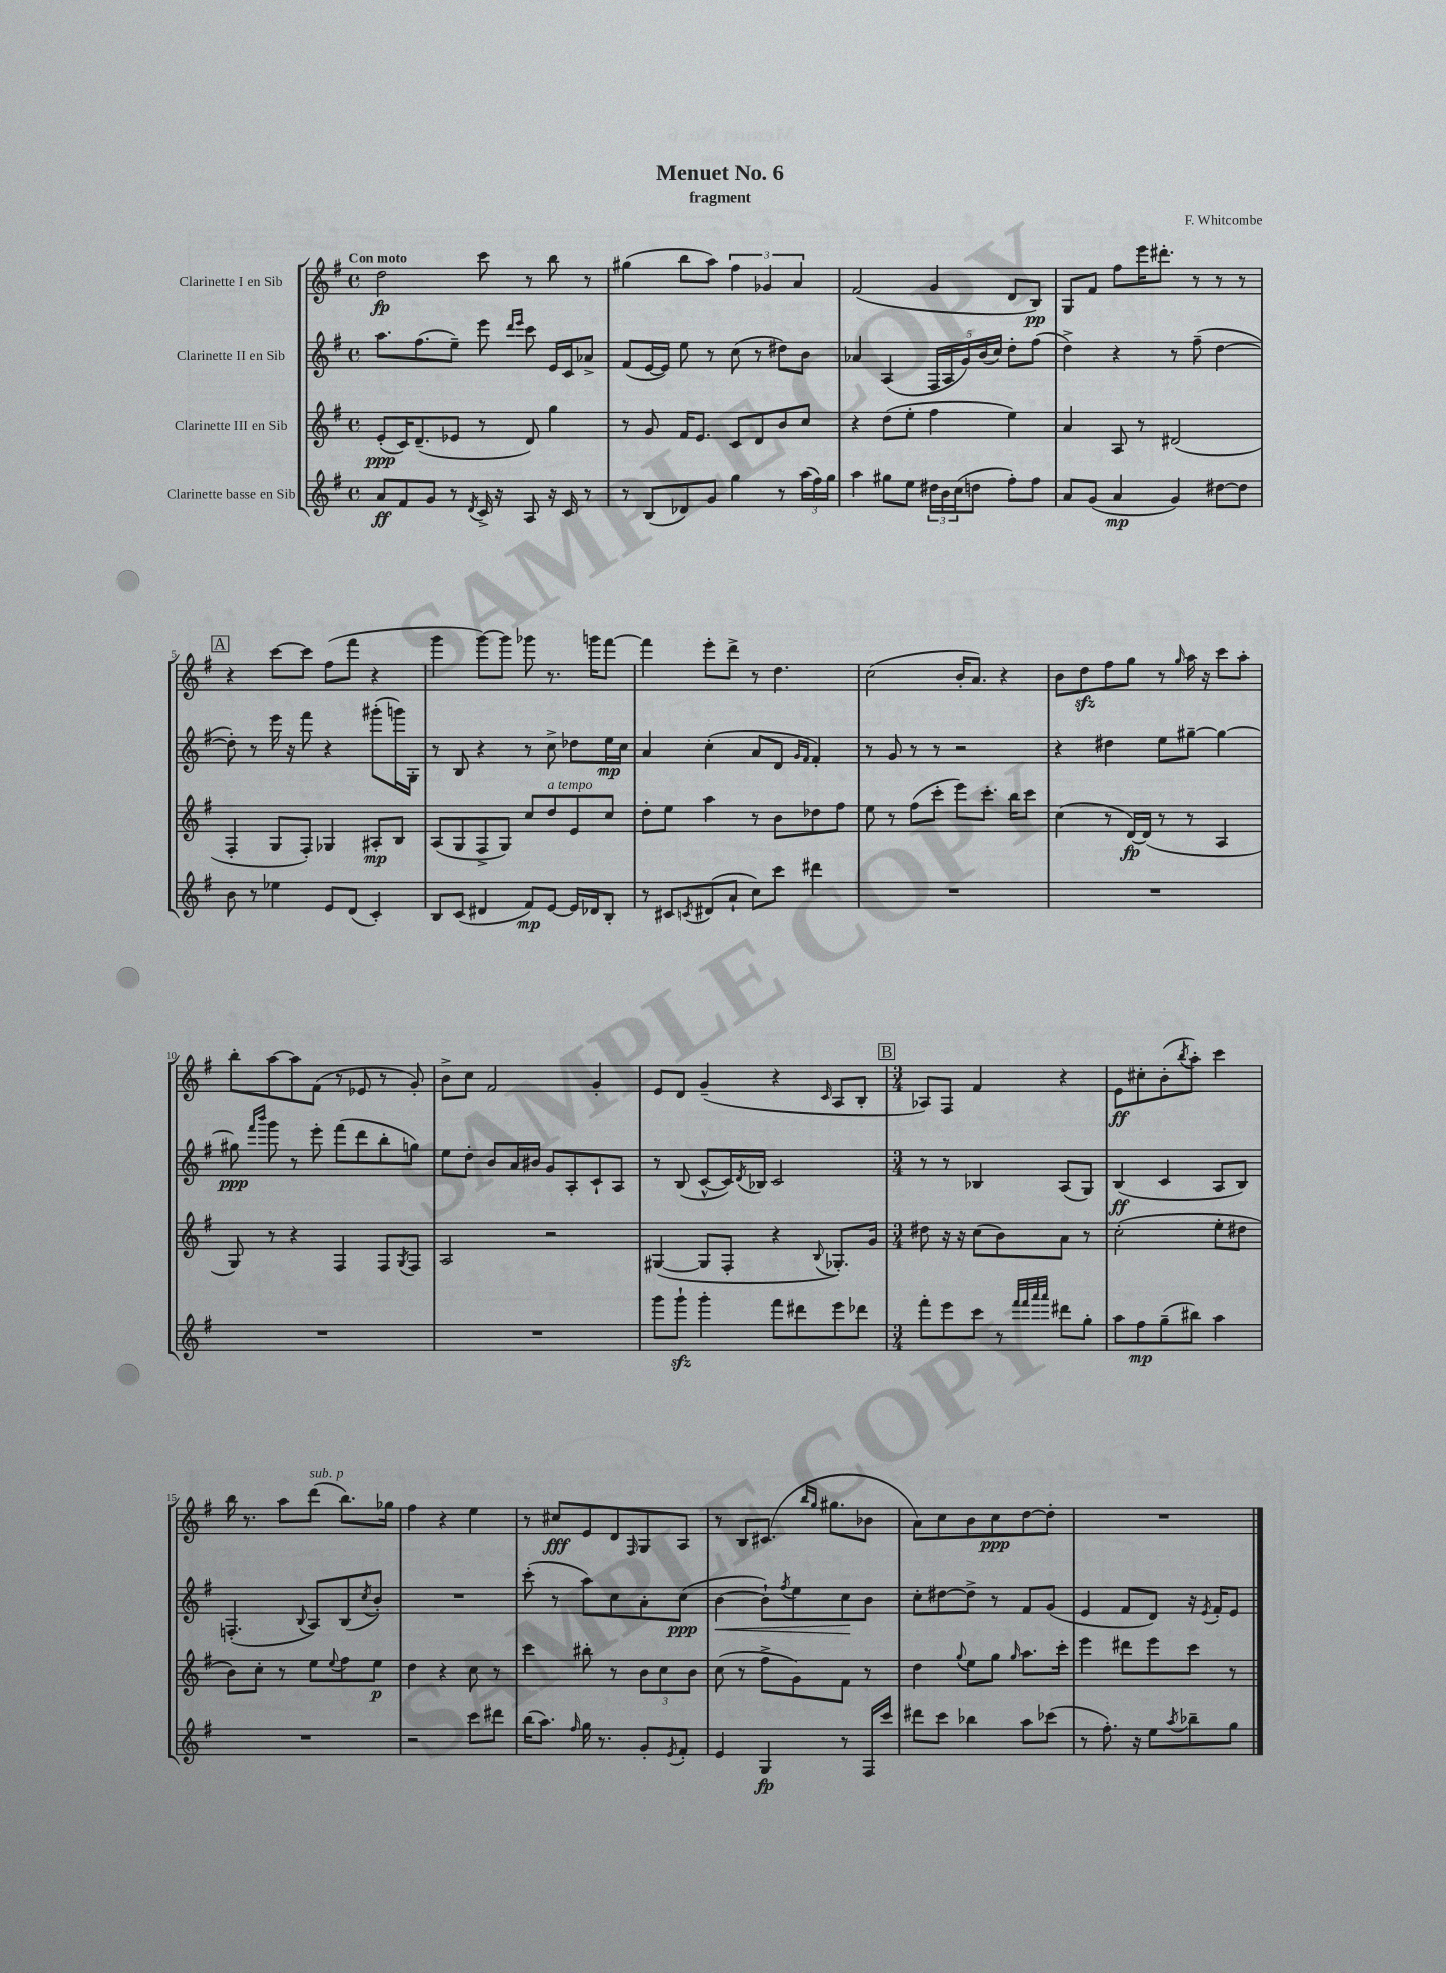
\header { title = "Menuet No. 6" composer = "F. Whitcombe" subtitle = "fragment" }
<<
\new StaffGroup <<
\new Staff = "s0" \with { instrumentName = "Clarinette I en Sib" } {
    \clef treble \key g \major \defaultTimeSignature \time 4/4 \tempo "Con moto"
    d''2\fp c'''8 r8 b''8 r8 |
    gis''4( b''8 a''8) \tuplet 3/2 { fis''4 ges'4 a'4 } |
    fis'2( g'4 d'8 b8\pp) |
    g8 fis'8 fis''8 e'''16 dis'''8.-. r8 r8 r8 |
    \mark \markup { \box "A" } r4 c'''8~ c'''8 fis''8( fis'''8 r4 |
    g'''4 g'''8~) g'''8 ges'''8 r8. g'''16 fis'''8~ |
    fis'''4 e'''8-. d'''8-> r8 d''4. |
    c''2( b'16-. a'8.) r4 |
    b'8 d''8\sfz fis''8 g''8 r8 \grace { g''16 } a''16 r16 c'''8 a''8-. |
    b''8-. a''8~ a''8 fis'8( r8 ees'8 r8 g'8-.) |
    b'8-> c''8 fis'2 g'4-. |
    e'8 d'8 g'4--( r4 \grace { c'16 } a8 b8-. |
    \mark \markup { \box "B" } \numericTimeSignature \time 3/4 aes8) fis8 fis'4 r4 |
    e'8\ff cis''8-. b'8-.( \acciaccatura { b''8 } a''8-.) c'''4 |
    b''16 r8. a''8 d'''8^\markup { \italic "sub. p" }( b''8.) ges''16 |
    fis''4 r4 e''4 |
    r8 cis''8\fff e'8 d'8 \grace { fis16 } g8 a8 |
    r8 b8 cis'8.( \grace { b''16 g''16 } gis''8. bes'8 |
    a'8) c''8 b'8 c''8\ppp d''8~ d''8-. |
    R2. \bar "|." |
}
\new Staff = "s1" \with { instrumentName = "Clarinette II en Sib" } {
    \clef treble \key g \major \defaultTimeSignature \time 4/4
    a''8. fis''8.( e''8--) e'''8 \grace { d'''16 e'''16 } c'''8 e'16 c'16 aes'8-> |
    fis'8( e'16~ e'16) e''8 r8 c''8( r8 dis''8) b'8 |
    aes'4 a4( \tuplet 5/4 { fis16 a16 g'16) b'16( c''16) } d''8-. fis''8( |
    d''4->) r4 r8 fis''8--( d''4~ |
    \mark \markup { \box "A" } d''8-.) r8 e'''16 r16 fis'''8 r4 gis'''8-.( g'''16) g16-. |
    r8 b8 r4 r8 c''8-> des''8 e''16\mp c''16 |
    a'4 c''4-.( a'8 d'8 \grace { g'16 fis'16 } fis'4-.) |
    r8 g'8 r8 r8 r2 |
    r4 dis''4 e''8 gis''8~-- gis''4~ |
    gis''8\ppp \grace { fis'''16 b'''16 } g'''8 r8 e'''8-. fis'''8( d'''8 b''8-. g''8) |
    e''8 d''8-. b'8 a'16 bis'16 g'8 a8-. c'8-! a8 |
    r8 b8( c'8~-^ c'16) \acciaccatura { d'8 } bes16 c'2 |
    \mark \markup { \box "B" } \numericTimeSignature \time 3/4 r8 r8 bes4 a8( g8) |
    b4\ff( c'4 a8 b8) |
    f4.-.( \appoggiatura { b8 } a8) b8( \acciaccatura { c''8 } b'8-.) |
    R2. |
    c'''8-.( r8 a''8) c''8 a'8-. c''8\ppp( |
    b'4~\< b'8-!) \acciaccatura { fis''8 } e''8 c''8\! b'8 |
    c''8-. dis''8~ dis''8-> r8 fis'8 g'8( |
    e'4 fis'8 d'8) r16 \acciaccatura { e'8 } fis'16-. e'8 \bar "|." |
}
\new Staff = "s2" \with { instrumentName = "Clarinette III en Sib" } {
    \clef treble \key g \major \defaultTimeSignature \time 4/4
    e'8-.\ppp( c'16) d'8.--( ees'8 r8 d'8) g''4 |
    r8 g'8 fis'16 e'8. c'8 d'8 b'8 c''8 |
    r4 d''8( e''8-. fis''4 e''4) |
    a'4 a8 r8 dis'2( |
    \mark \markup { \box "A" } fis4-. g8 fis8-.) ges4 ais8-.\mp b8 |
    a8( g8 fis8-> g8) c''8 d''8^\markup { \italic "a tempo" } e'8 c''8 |
    d''8-. e''8 a''4 r8 b'8 des''8 fis''8 |
    e''8 r8 fis''8( c'''8-. e'''8) c'''8.-. b''16 c'''8 |
    c''4( r8 d'16~\fp) d'16( r8 r8 a4 |
    g8) r8 r4 fis4 fis8 \acciaccatura { g8 } fis8 |
    a2 r2 |
    gis4~( gis8 fis8-. r4 \appoggiatura { b8 } ges8.-.) g'16 |
    \mark \markup { \box "B" } \numericTimeSignature \time 3/4 dis''8 r16 r16 c''8( b'8) a'8 r8 |
    c''2-.( e''8-. dis''8 |
    b'8) c''8-. r8 e''8 \appoggiatura { e''8 } fis''8 e''8\p |
    d''4 r4 c''8 r8 |
    c'''4 bis''8-. r8 \tuplet 3/2 { b'8 c''8 b'8 } |
    c''8( r8 fis''8-> g'8) fis'8 r8 |
    d''4 \appoggiatura { g''8 } e''8 g''8 \grace { g''16 } a''8. c'''16-. |
    e'''4 dis'''8 e'''8 c'''8 r8 \bar "|." |
}
\new Staff = "s3" \with { instrumentName = "Clarinette basse en Sib" } {
    \clef treble \key g \major \defaultTimeSignature \time 4/4
    a'8\ff fis'8 g'8 r8 \acciaccatura { d'8 } c'16-> r16 a8 r16 c'16 r8 |
    r8 b8( des'8) g'8 g''4 r8 \tuplet 3/2 { a''16( fis''16) g''16 } |
    a''4 gis''8 e''8 \tuplet 3/2 { dis''16 b'16 c''16( } d''8 fis''8-.) fis''8 |
    a'8 g'8( a'4\mp g'4) dis''8~ dis''8 |
    \mark \markup { \box "A" } b'8 r8 ees''4 e'8 d'8( c'4-.) |
    b8 c'8( dis'4 fis'8\mp) e'8~ e'16 des'16 b8-. |
    r8 cis'8 \acciaccatura { c'8 } dis'8( a'8-! c''8) c'''8 dis'''4 |
    R1 |
    R1 |
    R1 |
    R1 |
    g'''8 g'''8-!\sfz g'''4-. fis'''8 dis'''8 e'''8 des'''8 |
    \mark \markup { \box "B" } \numericTimeSignature \time 3/4 fis'''8-. e'''8 c'''8 r8 \grace { fis'''32 fis'''32 a'''32 a'''32 } dis'''8 g''8-. |
    a''8 fis''8\mp g''8--( bis''8) a''4 |
    R2. |
    r2 c'''8 dis'''8 |
    b''16( a''8.) \grace { fis''16 } g''16 r8. g'8-. \acciaccatura { e'8 } fis'8-. |
    e'4 g4\fp r8 fis16 c'''16 |
    dis'''8 c'''8 bes''4 a''8 ces'''8( |
    r8 fis''8.-.) r16 e''8 \acciaccatura { a''8 } bes''8-- g''8 \bar "|." |
}
>>
>>
